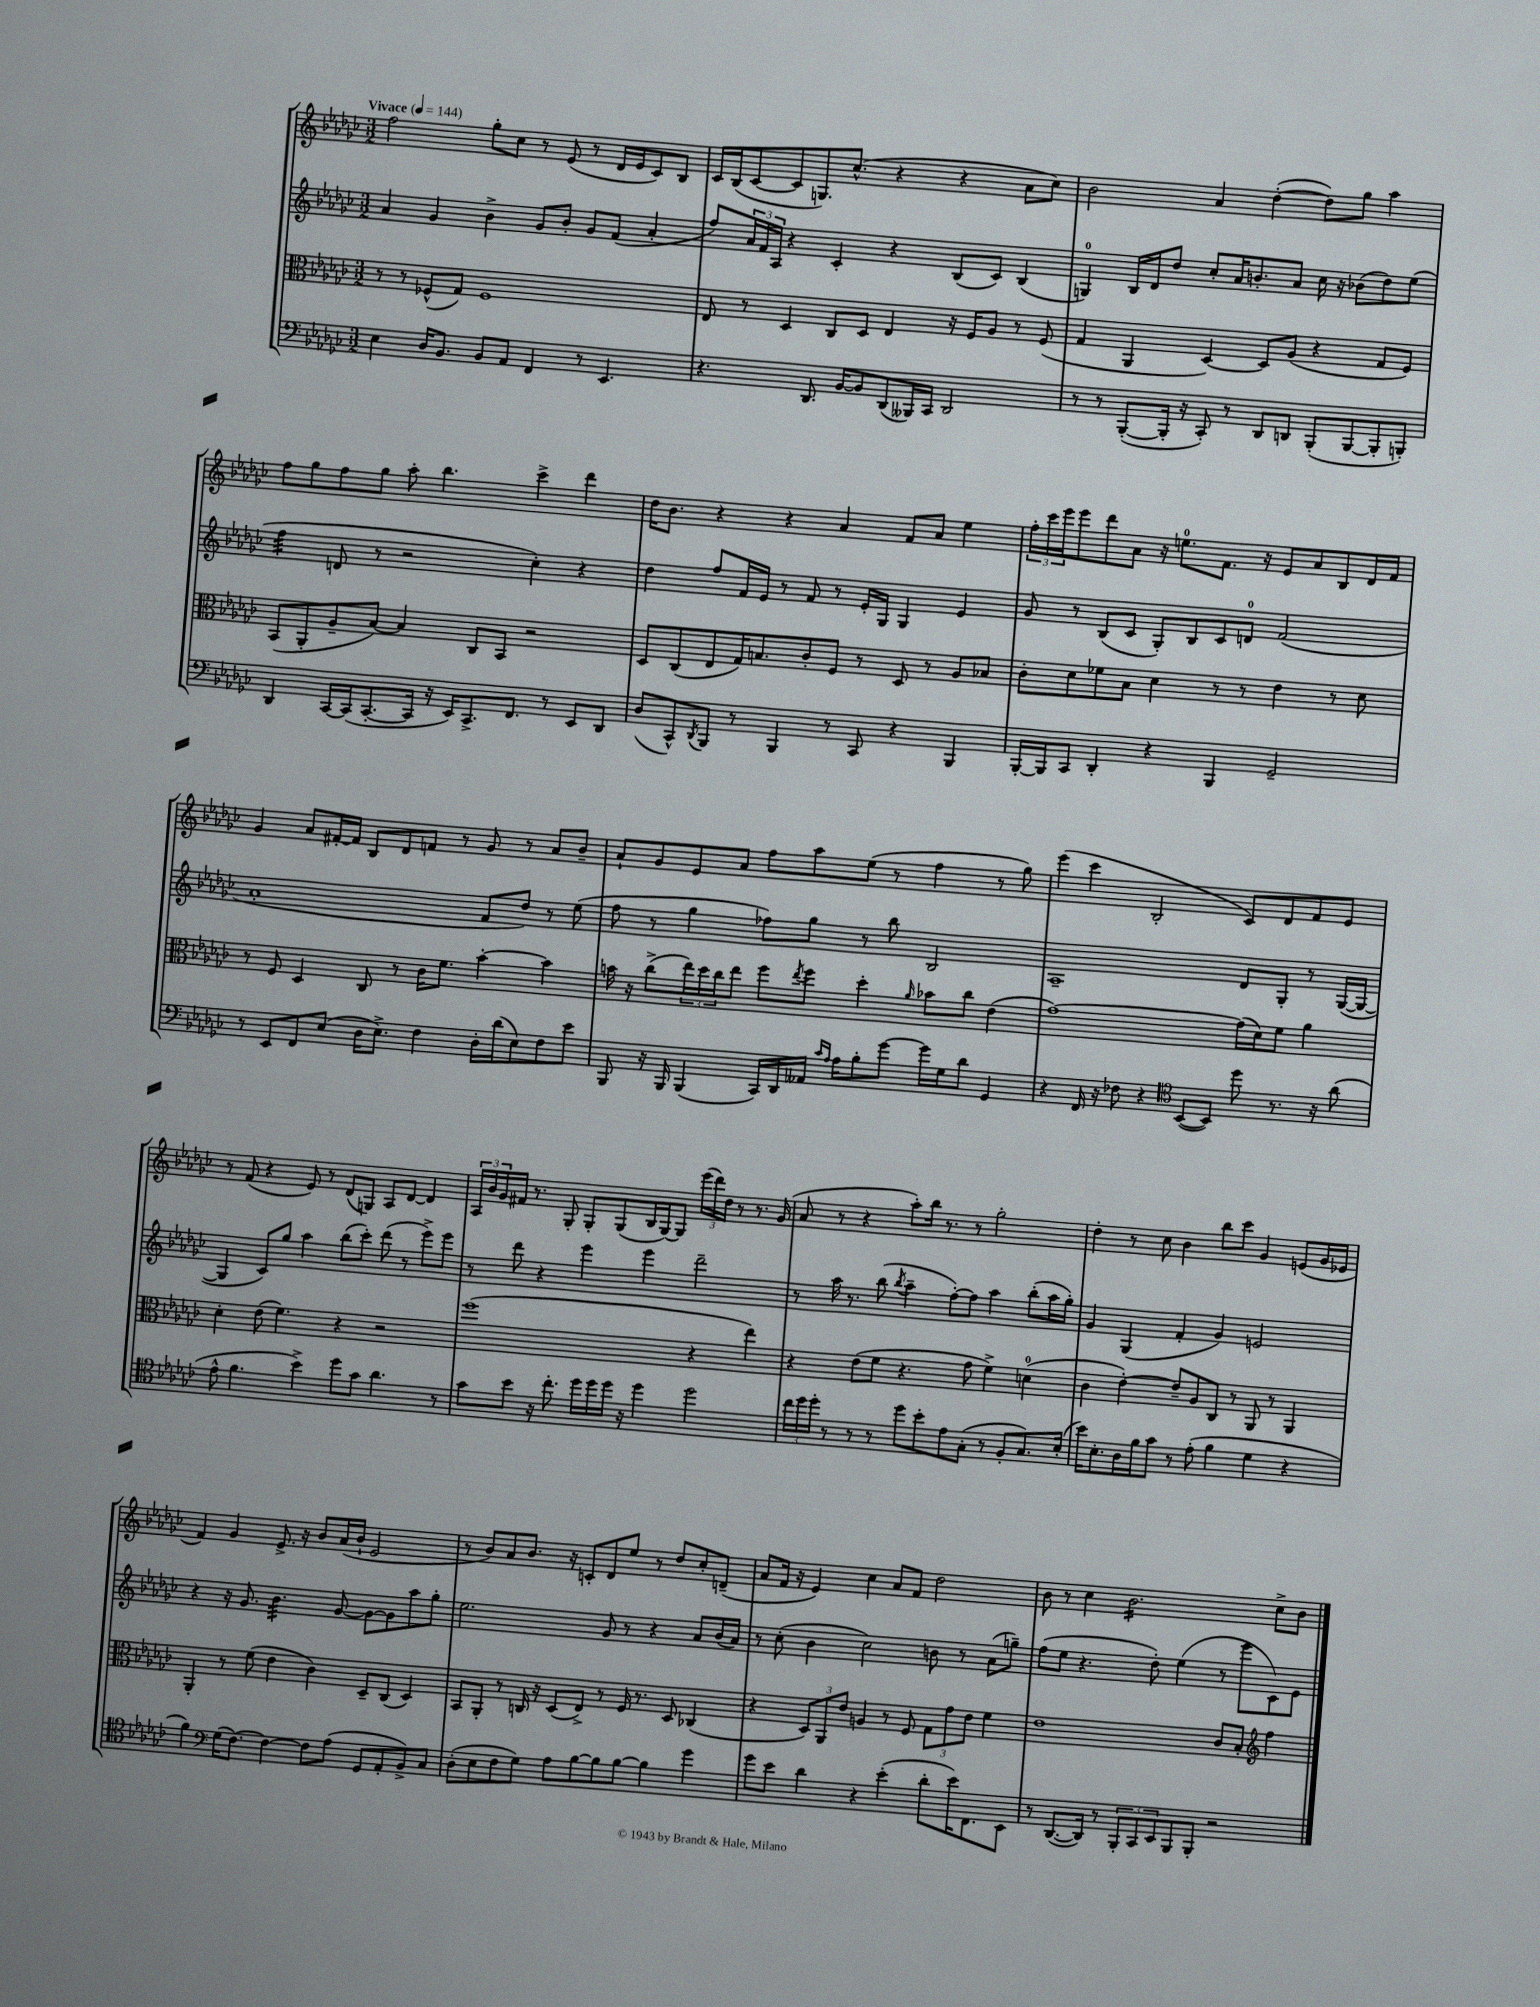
<<
\new StaffGroup <<
\new Staff = "s0" {
    \clef treble \key ges \major \numericTimeSignature \time 3/2 \tempo "Vivace" 4 = 144
    f''2 ges''8-. ces''8 r8 ees'8( r8 des'16 ees'16 ces'8) bes8 |
    ces'16 bes16( ces'8~ ces'8 g8.) ces''8.-^( r4 r4 aes'8 ces''8) |
    bes'2 aes'4 des''4~-.( des''8) ges''8 aes''4 |
    f''8 ges''8 f''8 ges''8 aes''8-. bes''4. ces'''4-> des'''4 |
    des''16 bes'8. r4 r4 aes'4 f'8 aes'8 ees''4 |
    \tuplet 3/2 { f''16-. ces'''16 ees'''16 } ees'''8 des'''8 aes'8 r16 e''8.-0 f'8. r16 ees'8 aes'8 bes8 des'16 f'16 |
    ges'4 aes'8 fis'16~-. fis'16 bes8 des'8 f'8 r8 ges'8 r8 aes'8 bes'8-- |
    aes'8-! ges'8 ees'8 aes'8 f''8 aes''8 ees''8( r8 f''4 r8 ges''8) |
    ees'''4( ces'''4 bes2-. ces'8) des'8 f'8 ees'8 |
    r8 f'8( r4 ees'8) r8 des'8( g8) aes8 des'8~ des'4 |
    \tuplet 3/2 { aes16 bes'16 ges'16 } fis'16 r8. ges8-. ges8-. ges8( bes16 ges16~) ges8 \tuplet 3/2 { ees'''16( des'''16) des''16 } r8 r8. ges'16( |
    aes'8 r8 r4 aes''8-.) bes''16 r8. r8 ges''2-. |
    des''4-. r8 ces''8 bes'4 bes''8 ces'''8 ges'4 e'8( ges'16 ees'16 |
    f'4) ges'4 ees'8.-> r16 bes'8 aes'16( bes'16-! ees'2 |
    r8 bes'8) aes'8 bes'8. r16 c'8-. des'8 ees''8 r8 des''8 ces''8-. d'8--( |
    aes'8 f'16 r16 ees'4) ces''4 aes'8 f'8 des''2 |
    bes'8 r8 ces''4 bes'2.:16 ces''8-> bes'8 \bar "|." |
}
\new Staff = "s1" {
    \clef treble \key ges \major \numericTimeSignature \time 3/2
    aes'4 ges'4 bes'4-> ges'8 bes'8-. ges'8 f'8( aes'4-. |
    f''8) \tuplet 3/2 { aes'16 f'16 aes16 } r4 ces'4-. r4 bes8( ces'8) bes4( |
    g4-0) bes16 des'16 des''8 ces''8-. aes'16 b'8.-. aes'8 ces''16 r16 bes'8( des''8) ees''8( |
    f''4:32 d'8 r8 r2 ces''4-.) r4 |
    des''4 f''8 f'16 ees'16 r8 f'8 r8 ees'16-. ges16 ges4 ees'4 |
    ges'8 r8 bes8( ces'8 ges8-.) bes8 ces'8 d'8-0 f'2( |
    aes'1-. f'8 des''8) r8 ees''8( |
    f''8 r8 ges''4 fes''8) ges''8 r8 bes''8 bes2 |
    aes1-- des'8 ges8-. r8 ges16~( ges16~ |
    ges4 ces'8) ges''8 aes''4 bes''8( ces'''8-.) des'''8( r8 ees'''8->) ees'''8 |
    r8 des'''8 r4 ees'''4 ees'''4 des'''2-- |
    r8 aes''16 r8. bes''8( \acciaccatura { bes''8 } aes''4-- f''8~-.) f''8 aes''4 bes''8-.( aes''16 ges''16-.) |
    ges'4 ges4( f'4-. ges'4) e'2 |
    r4 r16 ges'8. bes'4.:32 ges'8~ ges'8~ ges'8 aes''8 ges''8-. |
    ees''2. ges'8 r8 r4 aes'8 bes'16( aes'16) |
    r8 ces''8-.( bes'4 ces''2) b'8 r8 aes'8( g''8--) |
    f''8( ees''8 r4. des''8-.) ees''4( r8 ees'''8 ces'8) ees'8 \bar "|." |
}
\new Staff = "s2" {
    \clef alto \key ges \major \numericTimeSignature \time 3/2
    r8 r8 fes8-^( ges8) fes1 |
    ees8 r8 des4 ces8 des8 ees4 r16 f16 aes8 r8 f8( |
    ges4 aes,4 des4~) des8 aes8( r4 ges8 f8) |
    bes,8( aes,8-. aes8-- bes8~) bes4 ces8 bes,8 r2 |
    des8 ces8( ees8 ges16) b8. ces'8-. f8 r8 des8 r8 aes8 bes8 |
    ces'8-. des'8 fes'8 bes8 des'4 r8 r8 ees'4 r8 des'8 |
    r8 f8 des4 ces8 r8 ces'16 f'8. bes'4~-. bes'4 |
    b'16 r16 ces''8->( \tuplet 3/2 { ees''16) des''16 ces''16 } ees''8 f''8 \acciaccatura { ees''8 } f''8 des''4-. \grace { aes'16 } bes'8 ces''8 ees'4( |
    ges'1~) ges'16( des'16) f'8 aes'4 |
    des'4-. ees'8( f'4.) r4 r2 |
    f''1( r4 ees''4) |
    r4 ees'8( f'8 r4. ges'8 f'4->) d'4-0( |
    ces'4 ees'4~-.) ees'8-- aes8 ces8 r8 aes,8 r8 aes,4 |
    aes,4-. r8 f'8( ees'4 ces'4) des8-- ces8( des4) |
    bes,8 aes,8-. r8 c16 r16 des8( ees8->) r8 f16 r8. des8 ces4( |
    r4 \tuplet 3/2 { des8) aes,8 ees'8 } a4 r8 f8 \tuplet 3/2 { ges8 ges'8 ees'8 } f'4 |
    ees'1 ces'8 bes8-. \clef treble f''4 \bar "|." |
}
\new Staff = "s3" {
    \clef bass \key ges \major \numericTimeSignature \time 3/2
    ees4 des16 bes,8. bes,8 aes,8 f,4 r8 ees,4. |
    r4. des,8. bes,16~ bes,8 des,8( beses,,16) ces,16 des,2 |
    r8 r8 bes,,8~-.( bes,,16-. r16 ces,8-.) r8 des,8 d,8 bes,,8-.( bes,,8~ bes,,8-. b,,8-.) |
    des,4 ces,16~ ces,16( ces,8.~-. ces,16 r16 ees,16) ces,8.-> f,8. r8 ees,8 des,8 |
    des8( ces,8-^) \acciaccatura { des,8 } bes,,8 r8 bes,,4 r8 ces,8 r4 bes,,4 |
    bes,,16~-. bes,,16 ces,8 des,4-. r4 bes,,4 ges,2-- |
    r8 ees,8 f,8 ees8( des16 ees8.->) f4 des16-. des'16( ees8) f8 ees'8 |
    bes,,8 r16 bes,,16 bes,,4( ces,16) des,16 aeses,16 \grace { ces'16 aes16 } aes16 bes8-. ges'8~ ges'16 ges16 des'8 ges,4 |
    r4 f,16 r16 fes8 r4 \clef tenor bes,8~( bes,8) des''8 r8. r16 aes'8( |
    ees'8-^ f'4. bes'4->) des''8 ges'8 aes'4. r8 |
    ges'8 bes'8 r16 ces''8.-. des''16 des''16 des''16 r16 des''4 des''2 |
    \tuplet 3/2 { ces''16 des''16 des''16-. } r8 r8 r8 des''8 bes'8-. ees'8 ges8-.( r8 f8-. ges8.) bes16-.( |
    bes'16) bes8.-. aes16 f'16 ges'8 r8 ees'8-.( f'4 des'4 r4 |
    f'4) \clef bass ges16( f8.~) f4~ f8 aes8( ges,8 aes,8-. bes,8->) ces8 |
    des8-.( ees8 f8 ges8) aes8 bes8~ bes8 bes8~ bes4 ges'4 |
    ges'8 ees'8 des'4 r4 ees'4-.( des'8-. ees'16) f,8. ees,8 |
    r8 des,8.~( des,16) r8 \tuplet 3/2 { bes,,8-. ces,8 ees,8 } bes,,8 bes,,8-. r2 \bar "|." |
}
>>
>>
\layout { \context { \Score \remove "Bar_number_engraver" } }
